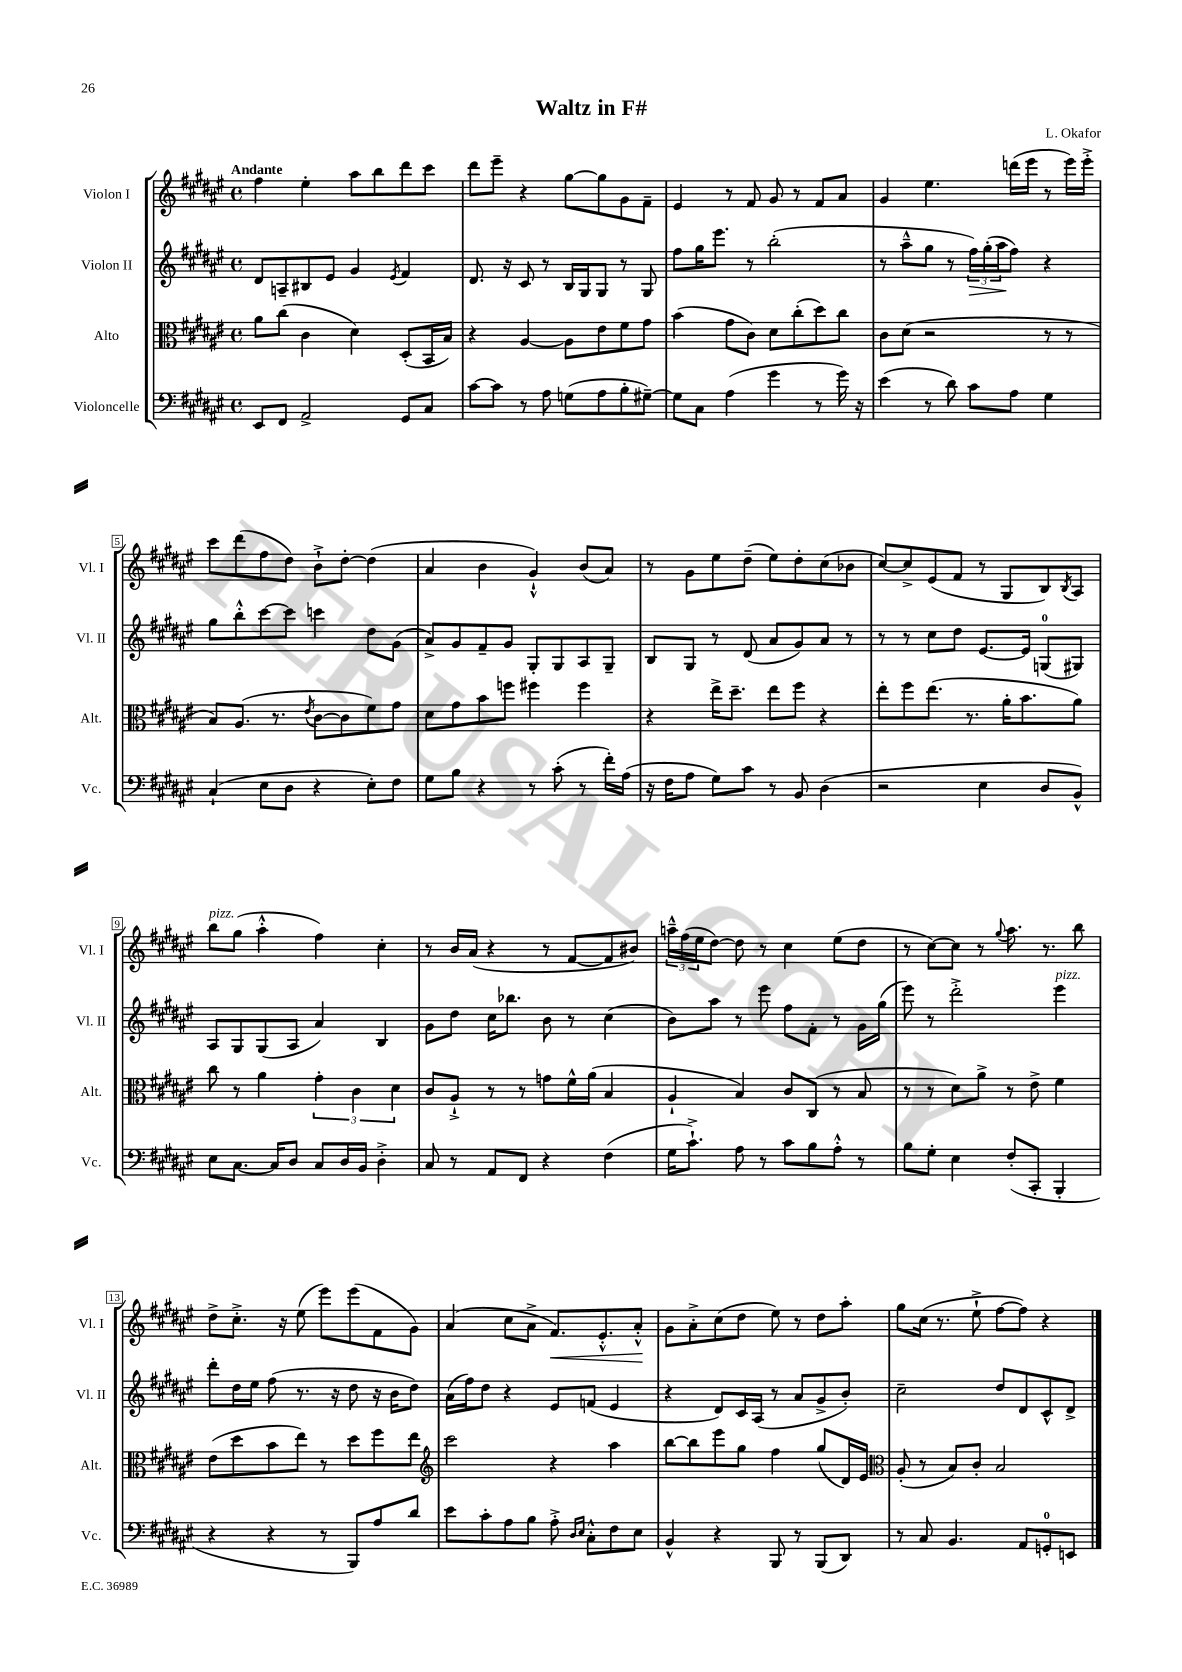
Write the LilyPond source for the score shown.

\header { title = "Waltz in F#" composer = "L. Okafor" }
<<
\new StaffGroup <<
\new Staff = "s0" \with { instrumentName = "Violon I" shortInstrumentName = "Vl. I" } {
    \clef treble \key fis \major \defaultTimeSignature \time 4/4 \tempo "Andante"
    fis''4 eis''4-. ais''8 b''8 dis'''8 cis'''8 |
    dis'''8 eis'''8-- r4 gis''8~ gis''8 gis'8 fis'8-- |
    eis'4 r8 fis'8 gis'8 r8 fis'8 ais'8 |
    gis'4 eis''4. d'''16( eis'''16 r8 eis'''16) eis'''16-.-> |
    cis'''8 dis'''8( fis''8 dis''8) b'8-!-> dis''8~-. dis''4( |
    ais'4 b'4 gis'4-!-^) b'8( ais'8) |
    r8 gis'8 eis''8 dis''8--( eis''8) dis''8-. cis''8( bes'8 |
    cis''8~) cis''8-> eis'8( fis'8 r8 gis8 b8) \acciaccatura { b8 } ais8 |
    b''8^\markup { \italic "pizz." } gis''8( ais''4-.-^ fis''4) cis''4-. |
    r8 b'16 ais'16( r4 r8 fis'8~ fis'8 bis'8) |
    \tuplet 3/2 { a''16---^ fis''16( eis''16 } dis''8~) dis''8 r8 cis''4 eis''8( dis''8 |
    r8 cis''8~) cis''8 r8 \appoggiatura { gis''8 } ais''8. r8. b''8 |
    dis''8-> cis''8.-.-> r16 eis''8( eis'''8) eis'''8( fis'8 gis'8) |
    ais'4( cis''8 ais'8-> fis'8.\<) eis'8.-.-^ ais'8-.-^\! |
    gis'8 ais'8-.-> cis''8( dis''8 eis''8) r8 dis''8 ais''8-. |
    gis''8 cis''16( r8. eis''8-!-> fis''8~ fis''8) r4 \bar "|." |
}
\new Staff = "s1" \with { instrumentName = "Violon II" shortInstrumentName = "Vl. II" } {
    \clef treble \key fis \major \defaultTimeSignature \time 4/4
    dis'8 a8-- bis8 eis'8 gis'4 \acciaccatura { eis'8 } fis'4 |
    dis'8. r16 cis'8 r8 b16 gis16 gis8 r8 gis8 |
    fis''8 gis''16 eis'''8. r8 b''2-.( |
    r8 ais''8---^ gis''8 r8 \tuplet 3/2 { fis''16\>) gis''16-.( ais''16\! } fis''8) r4 |
    gis''8 b''8-.-^ cis'''8~ cis'''8 c'''4 dis''8 gis'8( |
    ais'8->) gis'8 fis'8-- gis'8 gis8-. gis8 ais8 gis8-- |
    b8 gis8 r8 dis'8( ais'8 gis'8) ais'8 r8 |
    r8 r8 cis''8 dis''8 eis'8.~ eis'16 g8-0( gis8) |
    ais8 gis8 gis8( ais8 ais'4) b4 |
    gis'8 dis''8 cis''16 bes''8. b'8 r8 cis''4( |
    b'8) ais''8 r8 eis'''8 fis''8 fis'8-. r8 gis'16 gis''16( |
    eis'''8) r8 dis'''2-.-> eis'''4^\markup { \italic "pizz." } |
    dis'''8-. dis''16 eis''16 fis''8( r8. r16 dis''8 r16 b'16 dis''8) |
    ais'16( fis''16) dis''8 r4 eis'8 f'8( eis'4 |
    r4 dis'8) cis'16 ais16( r8 ais'8 gis'8-> b'8-.) |
    cis''2-- dis''8 dis'8 cis'8-^ dis'8-> \bar "|." |
}
\new Staff = "s2" \with { instrumentName = "Alto" shortInstrumentName = "Alt." } {
    \clef alto \key fis \major \defaultTimeSignature \time 4/4
    ais'8 cis''8( cis'4 dis'4) dis8-.( b,16 b16) |
    r4 ais4~ ais8 eis'8 fis'8 gis'8 |
    b'4( gis'8 cis'8) dis'8 cis''8-.( dis''8) cis''8 |
    cis'8 dis'8( r2 r8 r8 |
    b8) ais8.( r8. \acciaccatura { eis'8 } cis'8~ cis'8 fis'8) gis'8 |
    dis'8 gis'8 b'8 f''8 fis''4 fis''4 |
    r4 eis''16-> dis''8.-- eis''8 fis''8 r4 |
    eis''8-. fis''8 eis''8.( r8. ais'16-. b'8. ais'8) |
    cis''8 r8 ais'4 \tuplet 3/2 { gis'4-. cis'4 dis'4 } |
    cis'8 ais8-!-> r8 r8 g'8 fis'16-^ ais'16( b4 |
    ais4-! b4) cis'8 cis8( r8 b8 |
    r8 r8 dis'8) ais'8-> r8 eis'8-> fis'4 |
    eis'8( dis''8 b'8 eis''8) r8 dis''8 fis''8 eis''8 |
    \clef treble cis'''2 r4 ais''4 |
    b''8~ b''8 eis'''8 gis''8 fis''4 gis''8( dis'16) eis'16 |
    \clef alto ais8-.( r8 b8) cis'8-. b2 \bar "|." |
}
\new Staff = "s3" \with { instrumentName = "Violoncelle" shortInstrumentName = "Vc." } {
    \clef bass \key fis \major \defaultTimeSignature \time 4/4
    eis,8 fis,8 ais,2-> gis,8 cis8 |
    cis'8~ cis'8 r8 ais8 g8( ais8 b8-. gis8~--) |
    gis8 cis8 ais4( gis'4 r8 gis'16) r16 |
    eis'4( r8 dis'8) cis'8 ais8 gis4 |
    cis4-!( eis8 dis8 r4 eis8-.) fis8 |
    gis8 b8 r4 r8 cis'8-.( r8 fis'16-.) ais16( |
    r16 fis16 ais8 gis8) cis'8 r8 b,8 dis4( |
    r2 eis4 dis8 b,8-^) |
    eis8 cis8.~ cis16 dis8 cis8 dis16 b,16 dis4-.-> |
    cis8 r8 ais,8 fis,8 r4 fis4( |
    gis16 cis'8.-!->) ais8 r8 cis'8 b8 ais8-.-^ r8 |
    b8 gis8-. eis4 fis8-.( cis,8-. b,,4-. |
    r4 r4 r8 b,,8) ais8 dis'8 |
    eis'8 cis'8-. ais8 b8 ais8-.-> \grace { dis16 eis16 } cis8-.-^ fis8 eis8 |
    b,4-^ r4 b,,8 r8 b,,8( dis,8) |
    r8 cis8 b,4. ais,8 g,8-0-. e,8 \bar "|." |
}
>>
>>
\layout { \context { \Score \override BarNumber.stencil = #(make-stencil-boxer 0.1 0.3 ly:text-interface::print) } }
